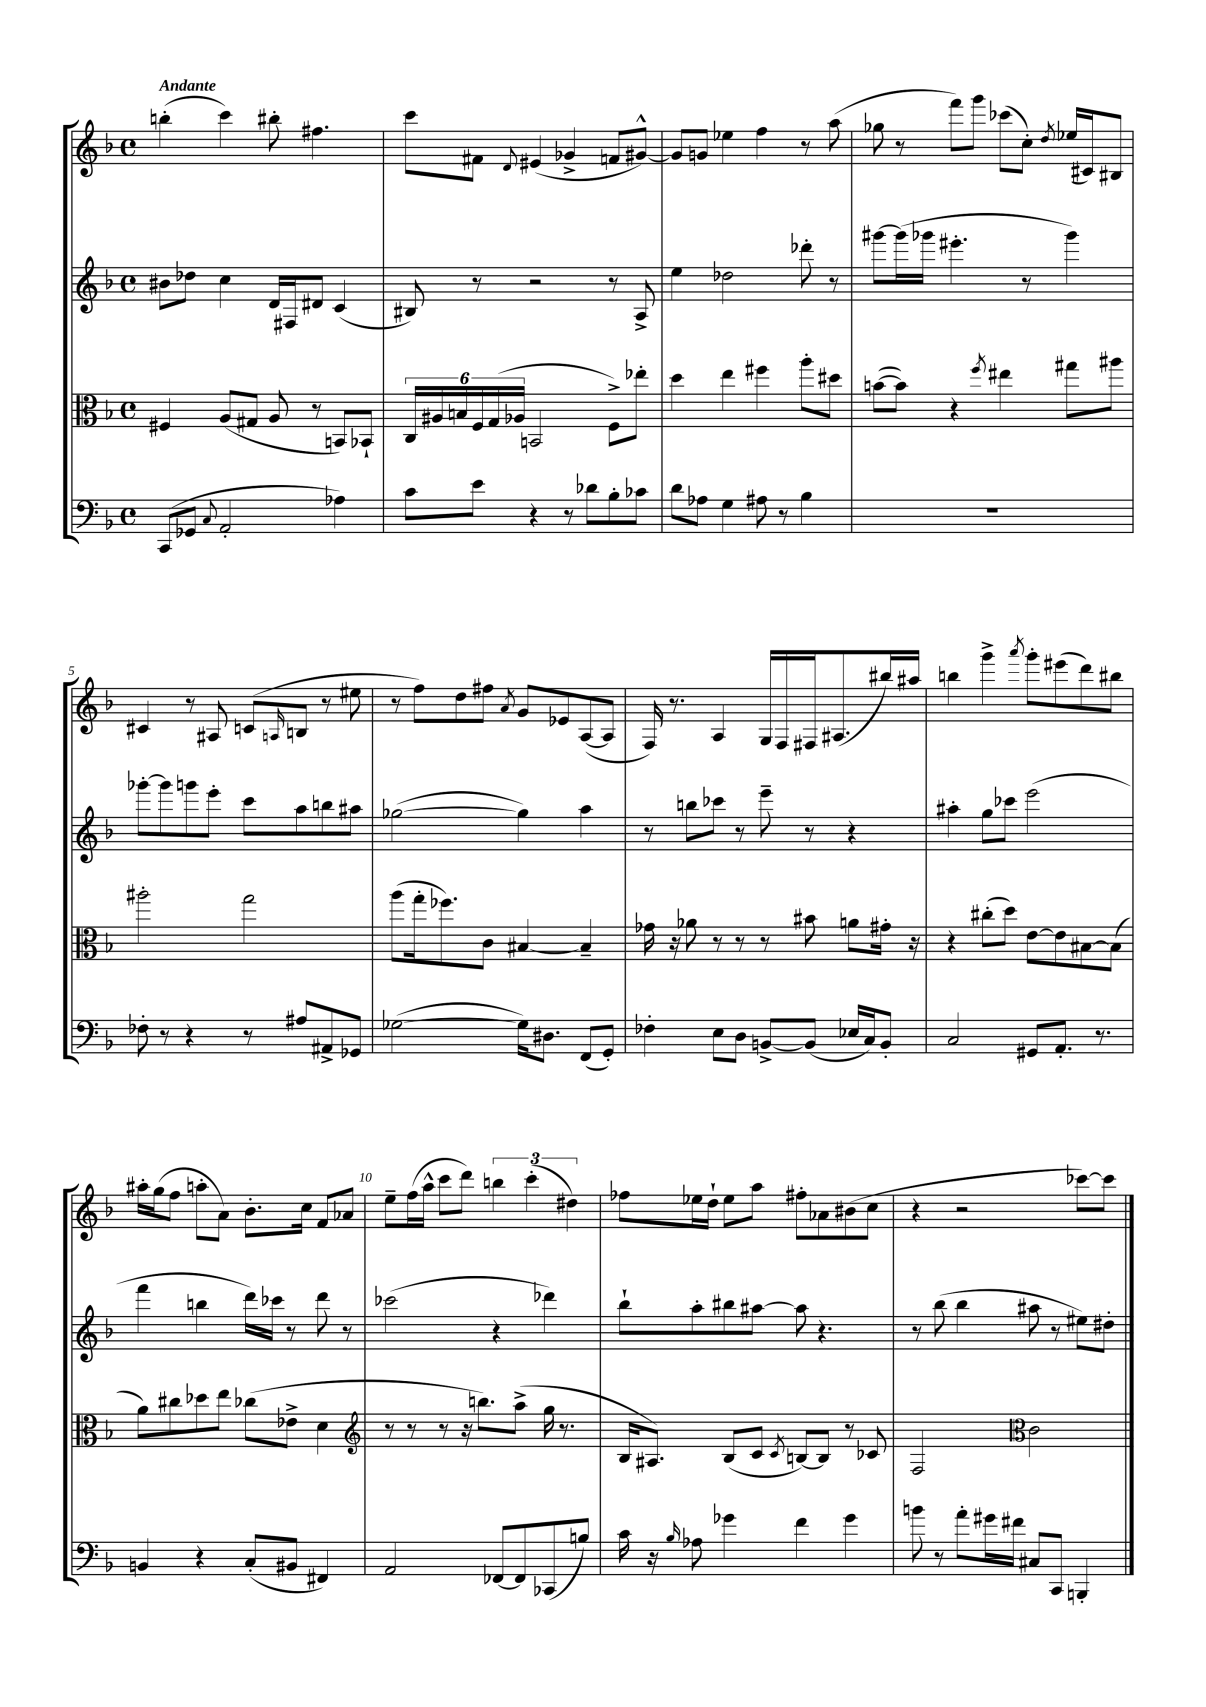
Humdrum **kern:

**kern	**kern	**kern	**kern
*part4	*part3	*part2	*part1
*staff4	*staff3	*staff2	*staff1
*clefF4	*clefC3	*clefG2	*clefG2
*k[b-]	*k[b-]	*k[b-]	*k[b-]
*M4/4	*M4/4	*M4/4	*M4/4
*met(c)	*met(c)	*met(c)	*met(c)
=1	=1	=1	=1
!	!	!	!LO:TX:a:B:t=Andante
(8CC/L	4F#X/	8b#X\L	(4bbn'\
8GG-X/J	.	8dd-X\J	.
8qqC/	.	.	.
2AA'/	(8A/L	4cc\	4ccc\)
.	8G#X/J	.	.
.	8A/	16d/LL	8bb#X'\
.	.	16F#X/J	.
.	8r	8d#X/J	4.ff#X\
4A-X\)	8BBn/L)	(4c/	.
.	8BB-X`/J	.	.
=2	=2	=2	=2
8c\L	24C/LL	8B#X/)	8ccc\L
.	24A#X/	.	.
.	24Bn/	.	.
8e\J	24F/	8r	8f#X\J
.	(24G/	.	.
.	24A-X/JJ	.	.
.	.	.	8qqd/
4r	2BBn/	2r	(4e#X/
8r	.	.	4g-X^/
8d-X\L	.	.	.
8B-'\	8F^\L)	8r	8fn/L
8c-X\J	8ee-X'\J	8A^/	[8g#X^^/J)
=3	=3	=3	=3
8d\L	4dd\	4ee\	8g#/L]
8A-X\J	.	.	8gn/J
4G\	4ee\	2dd-X\	4ee-X\
8A#X\	4ff#X\	.	4ff\
8r	.	.	.
4B-\	8aa'\L	8ddd-X'\	8r
.	8dd#X\J	8r	(8aa\
=4	=4	=4	=4
1r	([8bn\L	[8ggg#X\L	8gg-X\
.	8b\J])	(16ggg#\L]	8r
.	.	16ggg-X\JJ	.
.	4r	4.eee#X'\	8fff\L)
.	.	.	8ggg\J
.	8qff/	.	.
.	4ee#X\	.	(8ccc-X\L
.	.	8r	8cc'\J)
.	.	.	8qdd/
.	8gg#X\L	4ggg-\)	(16ee-X/LL
.	.	.	16c#X/J)
.	8aa#X\J	.	8B#X/J
!!LO:LB:g=z
=5	=5	=5	=5
8F-X'\	2aa#X'\	[8ggg-X'\L	4c#X/
8r	.	8ggg-\]	.
4r	.	8gggn\	8r
.	.	8eee'\J	8A#X/
8r	2gg\	8ccc\L	(8cn/L
.	.	.	16qqAn/
8A#X/L	.	8aa\	8Bn/J
8AA#X^/	.	8bbn\	8r
8GG-X/J	.	8aa#X\J	8ee#X\
=6	=6	=6	=6
([2G-X\	(8aa\L	([2gg-X\	8r
.	16gg'\k	.	8ff\L)
.	8.ff-X\)	.	.
.	.	.	8dd\
.	8c\J	.	8ff#X\J
.	.	.	8qa/
16G-\KL])	[4B#X/	4gg-\])	8g/L
8.D#X\J	.	.	.
.	.	.	8e-X/
(8FF/L	4B#~/]	4aa\	([8A/
8GG'/J)	.	.	8A/J]
=7	=7	=7	=7
4F-X'\	16g-X\	8r	16F/)
.	16r	.	8.r
.	8a-X\	8bbn\L	.
8E\L	8r	8ccc-X\J	4A/
8D\J	8r	8r	.
[8BBn^/L	8r	8eee~\	16G/LL
.	.	.	16F/
(8BB/J]	8b#X\	8r	16F#X/J
.	.	.	(8.A#X/
16E-X/LL	8an\L	4r	.
16C/J)	.	.	.
8BB'/J	16g#X'\Jk	.	16bb#X/L)
.	16r	.	16aa#X/JJ
=8	=8	=8	=8
2C/	4r	4aa#X'\	4bbn\
.	(8cc#X'\L	8gg\L	4ggg^\
.	8dd\J)	8ccc-X\J	.
.	.	.	8qaaa/
8GG#X/L	[8e\L	(2eee\	8ggg'\L
8.AA'/J	8e\]	.	(8eee#X\
.	[8B#X\	.	8ddd\)
8.r	.	.	.
.	(8B#\J]	.	8bb#X\J
!!LO:LB:g=z
=9	=9	=9	=9
4BBn/	8a\L)	4fff\	16aa#X'\LL
.	.	.	(16gg\J
.	8cc#X\	.	8ff\J
4r	8dd-X\	4bbn\	8aan'\L
.	8ee\J	.	8a\J)
(8C'/L	(8cc-X\L	16ddd\LL)	8.b-'\L
.	.	16ccc-X\JJ	.
8BB#X/J	8e-X^\J	8r	.
.	.	.	16cc\Jk
4FF#X/)	4d\	8ddd\	8f/L
.	.	8r	8a-X/J
=10	=10	=10	=10
*	*clefG2	*	*
2AA/	8r	(2ccc-X\	8ee~\L
.	8r	.	(16ff\L
.	.	.	16aa^^\JJ
.	8r	.	8ccc\L
.	16r	.	8ddd\J)
.	8.bbn\L)	.	.
[8FF-X/L	.	4r	6bbn\
8FF-/]	(8aa^\J	.	.
.	.	.	(6ccc'\
(8CC-X/	16gg\	4ddd-X\)	.
.	8.r	.	.
.	.	.	6dd#X\)
8Bn/J)	.	.	.
=11	=11	=11	=11
16c\	16B-/KL	8bb-`\L	8ff-X\L
16r	8.A#X/J)	.	.
16qqB-/	.	.	.
8A-X\	.	8aa'\	16ee-X\L
.	.	.	16dd`\JJ
4g-X\	(8B-/L	8bb#X\	8ee-\L
.	8c/J	[8aa#X\J	8aa\J
.	8qc/	.	.
4f\	[8Bn/L)	8aa#\]	8ff#X'\L
.	8B/J]	4.r	8a-X\
4g-\	8r	.	(8b#X\
.	8c-X/	.	8cc\J
=12	=12	=12	=12
8bn\	2F/	8r	4r
8r	.	(8bb-\	.
8a'\L	.	4bb-\	2r
16g#X\L	.	.	.
16f#X\JJ	.	.	.
*	*clefC3	*	*
8C#X/L	2c\	8aa#X\	.
8CC/J	.	8r	.
4BBBn'/	.	8ee#X\L)	[8ccc-X\L)
.	.	8dd#X'\J	8ccc-\J]
==	==	==	==
*-	*-	*-	*-
